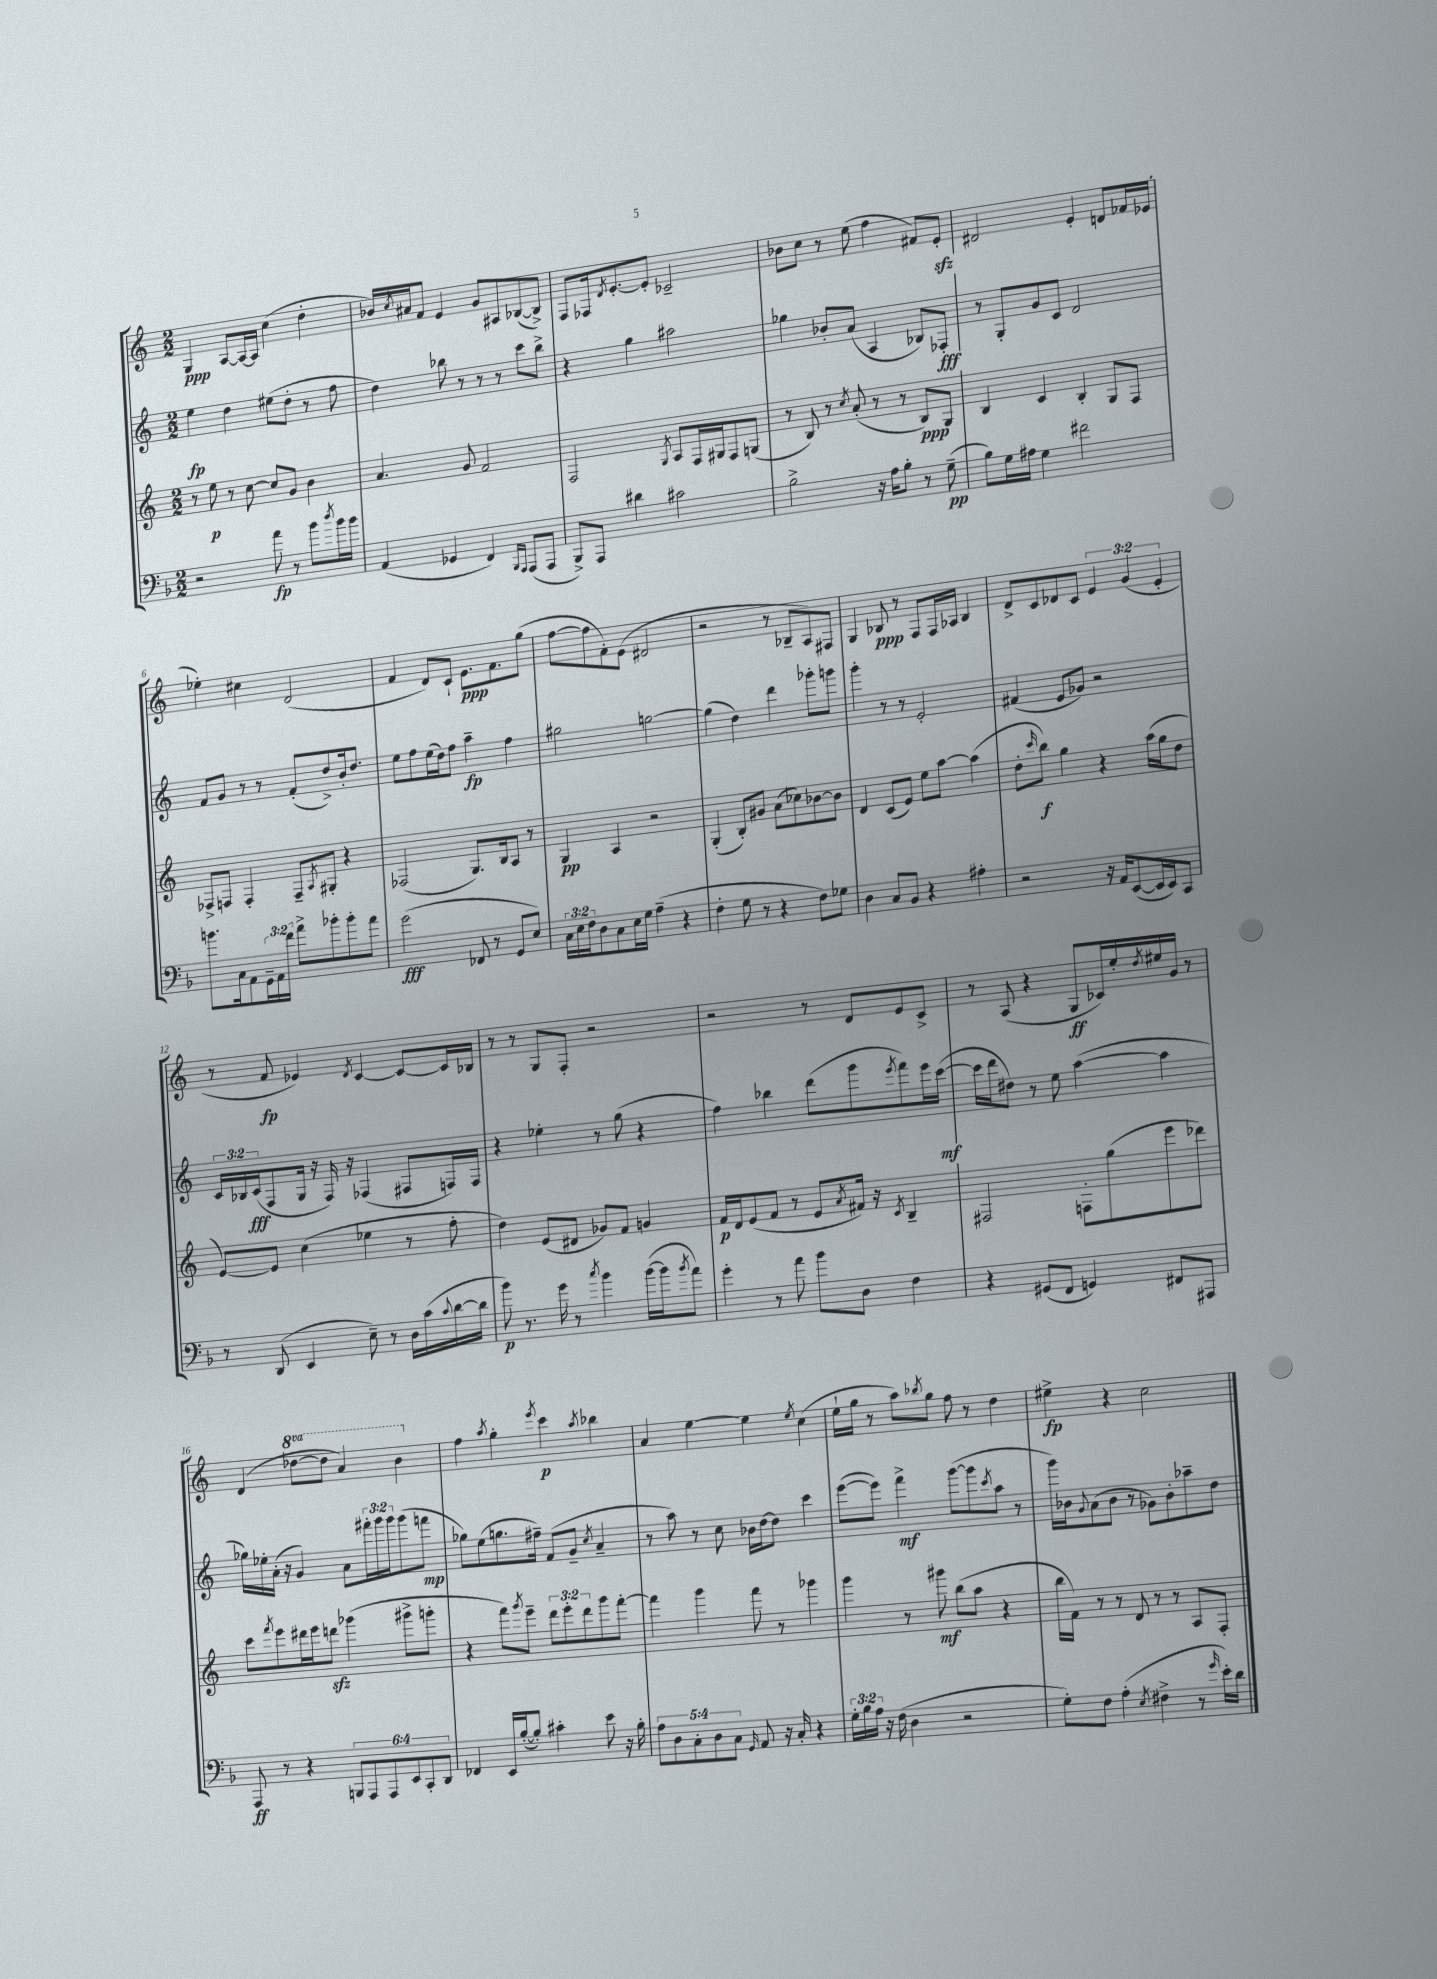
<<
\new StaffGroup <<
\new Staff = "s0" {
    \clef treble \key c \major \numericTimeSignature \time 2/2 \override Staff.TupletNumber.text = #tuplet-number::calc-fraction-text \set Staff.ottavationMarkups = #ottavation-simple-ordinals
    g4\ppp a8~ a16~ a16 c''4( d''4-. |
    bes'16) \acciaccatura { c''8 } ais'16 f'8 e'4 g'8 ais8 bes8~( bes8->) |
    f8 fes16 \acciaccatura { d'8 } e'8.~-. e'8-. ces'2-- |
    bes'8 c''8 r8 e''8( f''4 fis'8) e'8-.\sfz |
    dis'2 e'4-. d'8 fes'16 ees'16( |
    ees''4-.) cis''4 d'2( |
    f'4 d'8) c'8-! e'8.\ppp f'8. g''8( |
    f''8~ f''8 f'8-.) e'8( dis'2 |
    r2 r8 bes8-- a8) fis8 |
    g4 bes8\ppp r8 f8 f16 aes16 bes4 |
    d'8-> c'8 des'8 c'8 \tuplet 3/2 { e'4 g'4( e'4-. } |
    r8 f'8\fp ees'4) \acciaccatura { d'8 } c'4~ c'8~ c'16 bes16 |
    r8 r8 g8 f8-. r2 |
    r2 r8 d'8 e'8 c'8-> |
    r8 a8( r4 g8\ff ces'16) e''16-. \acciaccatura { d''8 } eis''16 g'16 r8 |
    d'4( \ottava #1 des'''8~ des'''8 a''4) b''4 \ottava #0 |
    f''4 \acciaccatura { a''8 } g''4-. \acciaccatura { e'''8 } c'''4\p \acciaccatura { a''8 } bes''4 |
    a'4 e''4~ e''4 \acciaccatura { e''8 } c''4( |
    e''16-! g''16 r8 a''8) \acciaccatura { bes''8 } g''8 f''8 r8 d''4 |
    eis''4->\fp r4 c''2 \bar "|." |
}
\new Staff = "s1" {
    \clef treble \key c \major \numericTimeSignature \time 2/2 \override Staff.TupletNumber.text = #tuplet-number::calc-fraction-text
    e''4\fp d''4 eis''8( d''8-. r8 f''8 |
    d''4) bes''8 r8 r8 r8 c'''8 bes''8-> |
    r4 g''4 ais''2 |
    ges''4 bes'8-. a'8( a4 bes8) fes8-.\fff |
    r8 g8-. g'8 c'8 d'2 |
    f'8 g'8 r8 r8 f'8-.( d''8->) b'16-. d''8. |
    e''8 f''8 e''16( d''16) f''8 a''4--\fp f''4 |
    gis''2 g''2~ |
    g''4( d''4) d'''4 ges'''8-. g'''8 |
    g'''4-. r8 r8 e'2-. |
    fis'4( e'8 ges'8) r2 |
    \tuplet 3/2 { c'16 bes16 c'16\fff( } f8 g16 r16 f16) r16 fes4( fis8 f16) f16 |
    r4 ees''4-. r8 g''8( r4 |
    f''4) bes''4 d'''8( g'''8 \acciaccatura { e'''8 } f'''8) e'''16 c'''16~\mf( |
    c'''16 d'''16 dis''8) r8 e''8 a''4~( a''4 |
    ges''16) ees''16-. a'16-.( r16 g'4) a'8 \tuplet 3/2 { fis'''16-. g'''16 g'''16 } g'''8( f'''8\mp |
    ges''8) e''8( g''8. fis''16--) f'8( g'8-- \acciaccatura { c''8 } a'4-- |
    r8 a''8) r8 c''8 bes'16 d''16~ d''8 c'''4 |
    e'''8~( e'''8) f'''4->\mf g'''8~( g'''8 \acciaccatura { c'''8 } a''8 r8 |
    g'''16) bes'16 \appoggiatura { g'8 } a'8( bes'8 r8 ges'8) bes'8-. aes''8-- d''8 \bar "|." |
}
\new Staff = "s2" {
    \clef treble \key c \major \numericTimeSignature \time 2/2 \override Staff.TupletNumber.text = #tuplet-number::calc-fraction-text
    r8 e''8\p r8 c''8~ c''8 g'8 b'4 |
    a'4. g'8 f'2 |
    f2 \acciaccatura { g8 } a8 f16 gis16 f8 g8( |
    r8 b8) r8 \acciaccatura { c''8 } a'8-.( r8 r8 b8\ppp) g8 |
    b4 c'4 b4-. g8 f8 |
    fes8-> f8 f4-. f8-- \acciaccatura { a8 } gis8-. r4 |
    fes2( g8.) b16 a8 r8 |
    g4\pp a4 r2 |
    g4-.( b8-.) gis'8 a'8( ces''8) bes'8~ bes'8 |
    d'4 c'8( e'8) e''8 a''8~ a''4( |
    d''8-. \grace { c'''16 } b''8\f) g''4 r4 a''16( g''16 d''8 |
    e'8~) e'8 c''4( ees''4 r8 f''8-. |
    d''4) e'8( dis'8 ges'8) f'8 g'4 |
    f'16\p d'16 e'8( f'8 r8 e'8 \acciaccatura { a'8 } fis'16) r16 \acciaccatura { c'8 } b4-- |
    fis2 f8-. g''8( e'''8 des'''8) |
    c'''8 \acciaccatura { f'''8 } e'''8 dis'''16 e'''16 d'''8\sfz ges'''4( gis'''8-> g'''8-. |
    r4 f'''8) \acciaccatura { g'''8 } e'''8-- \tuplet 3/2 { d'''8 e'''8-. d'''8 } g'''8 f'''8~-. |
    f'''4 g'''4 f'''8 r8 ges'''4 |
    g'''4 r8 gis'''8\mf b''8( a''8 r4 |
    b''16 f'16) r8 r8 d'8 r8 r8 a8 f8-. \bar "|." |
}
\new Staff = "s3" {
    \clef bass \key f \major \numericTimeSignature \time 2/2 \override Staff.TupletNumber.text = #tuplet-number::calc-fraction-text
    r2 a'8\fp r8 bes'8 \acciaccatura { d''8 } bes'16 bes'16 |
    a,4( ges,4 f,4) \grace { bes,,16 a,,16 } a,,8( a,,8 |
    bes,,8->) a,,8 dis'4 cis'2 |
    bes2-> r16 a16 bes8-. r8 g8--\pp( |
    bes8) g16 ais16 g4 fis'2 |
    b'8. c16 a,8 \tuplet 3/2 { g,16-- a,16 f'16 } a'8-> bes'8-. bes'8-. a'8 |
    g'2\fff( fes,8 r8 g,8 e8) |
    \tuplet 3/2 { c16 e16 f16 } d8 c8 e16 g16 a4--( r4 |
    f4-. g8 r8 r4 f8) ges8 |
    d4 c8 bes,8 r4 ais4-. |
    r2 r16 a,16 e,8~( e,16 e,16) c,8 |
    r8 d,8( e,4 e8--) r8 d16 c'16( \appoggiatura { c'8 } d'16~ d'16 |
    bes'8\p) r8. g'16 r8 \acciaccatura { c''8 } bes'4 bes'16~( bes'16 \acciaccatura { bes'8 } a'8) |
    g'4-. r8 a'8 bes'8 d8 f4 |
    r4 gis,8( f,8 g,4) fis,8 ais,,8 |
    a,,8\ff r8 r4 \tuplet 6/4 { b,,8 a,,8 a,,8 e,8 c,8-. d,8 } |
    fes,4 e,16 bes16~-.( bes8-.) cis'4-. e'8 r16 bes16-. |
    \tuplet 5/4 { a8 d8 c8-. d8 c8 } \grace { g,16 } a,8 r16 c16-. r4 |
    \tuplet 3/2 { g16-. bes16 a16 } r16 f16( d4 r2 |
    g8-.) f8 a4-.( \acciaccatura { e8 } fis4-> r8 \grace { g'16 } e'16-.) d'16 \bar "|." |
}
>>
>>
